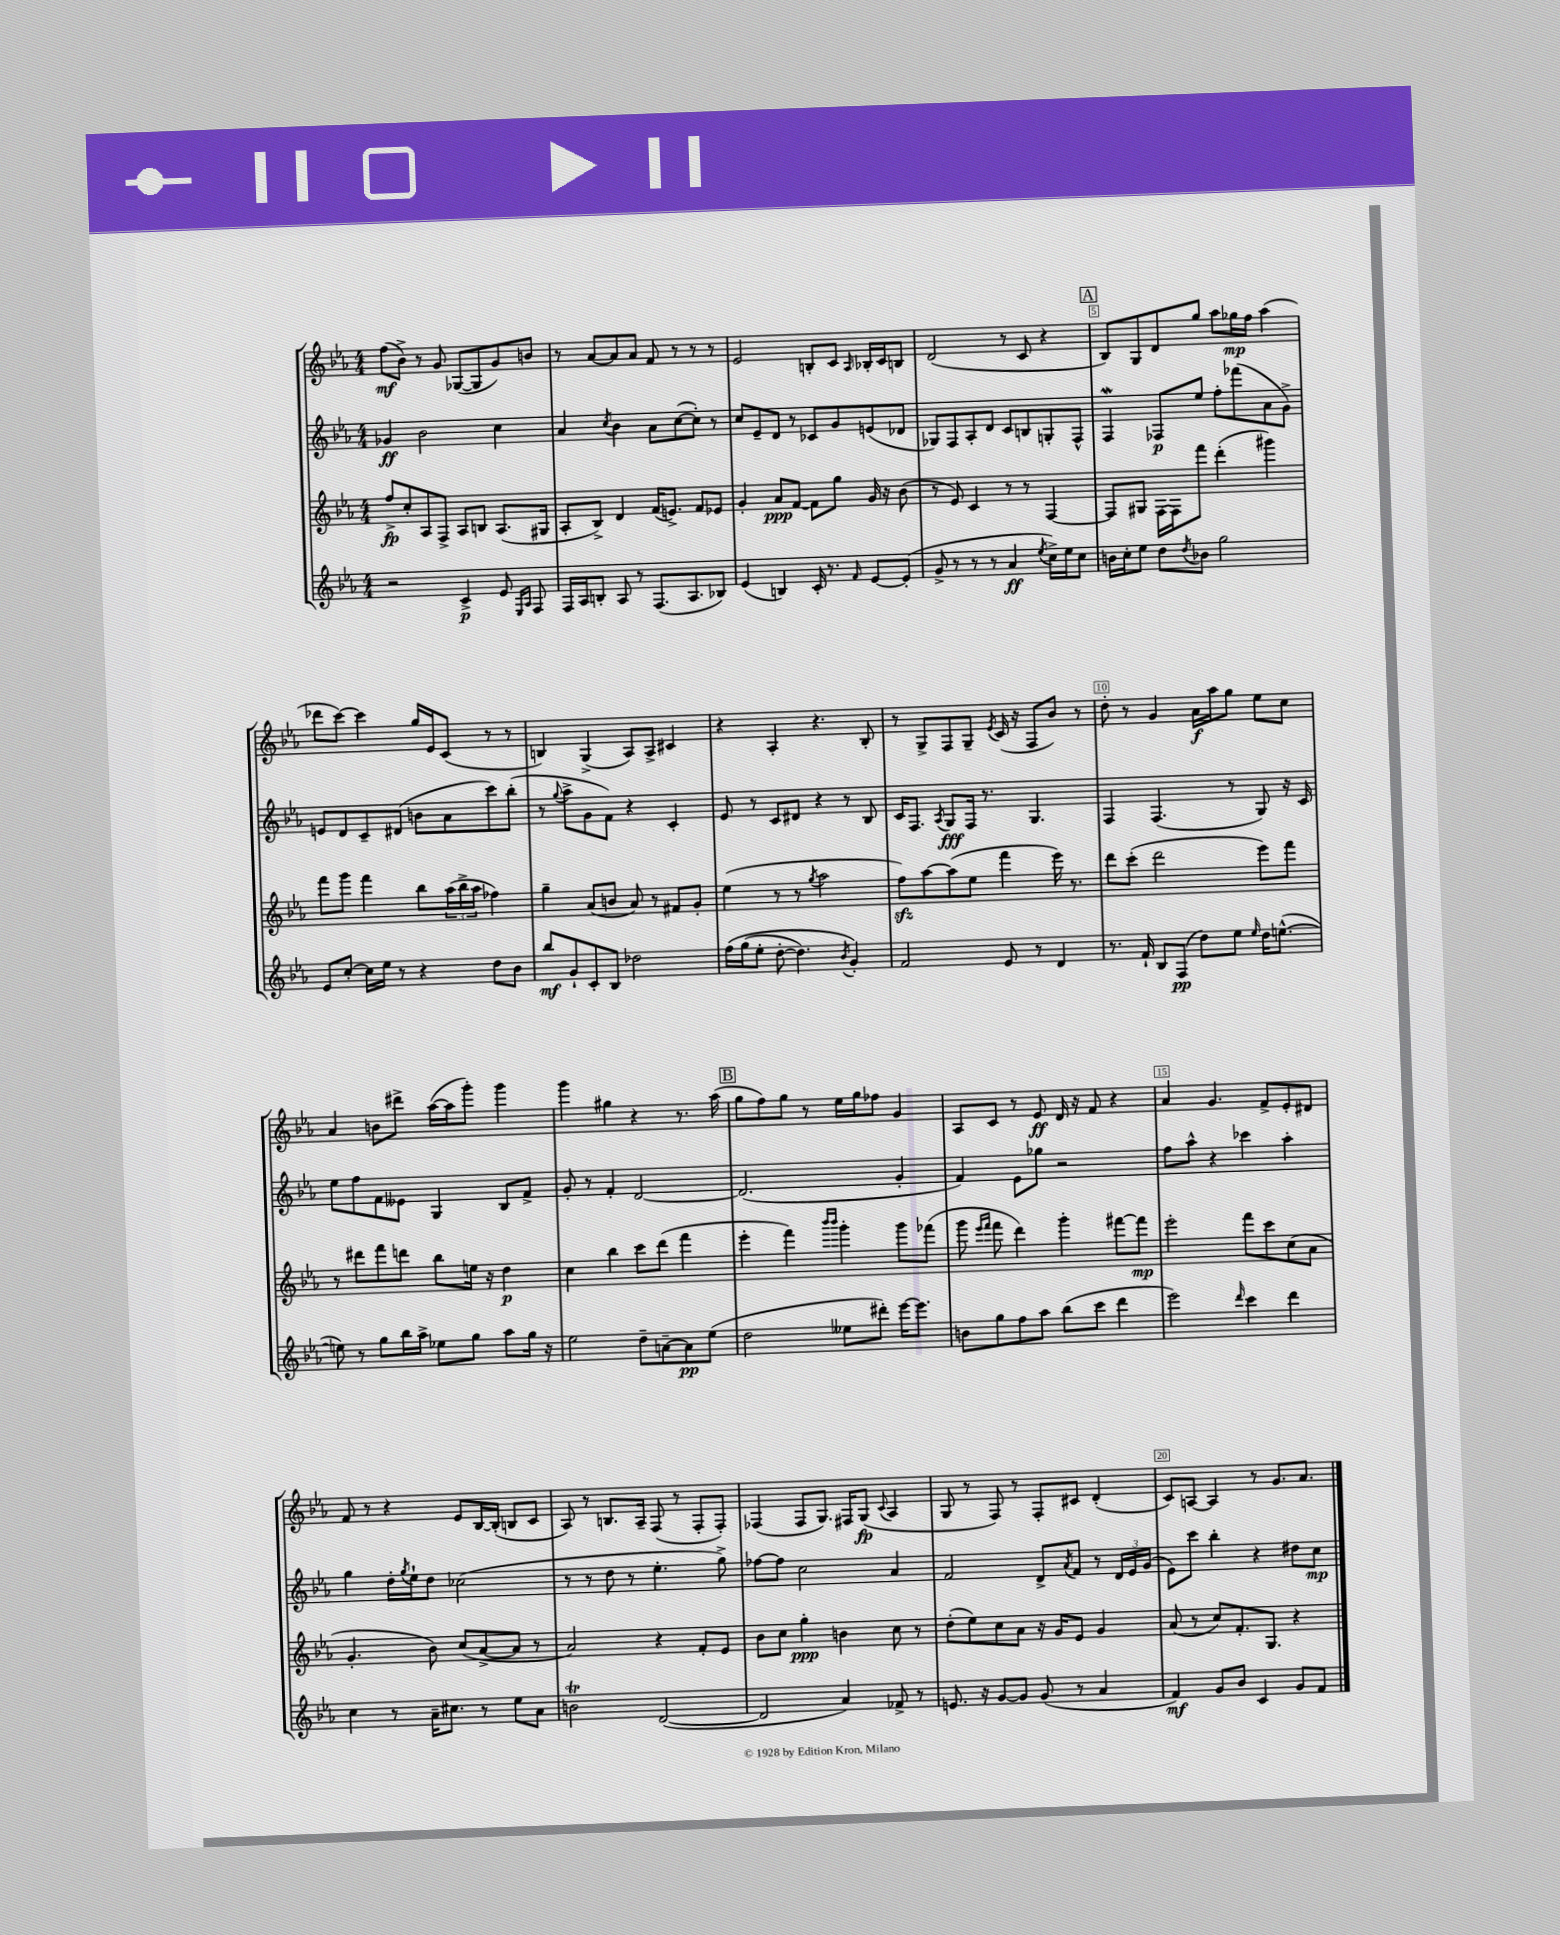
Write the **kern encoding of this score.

**kern	**dynam	**kern	**dynam	**kern	**dynam	**kern	**dynam
*part4	*part4	*part3	*part3	*part2	*part2	*part1	*part1
*staff4	*staff4	*staff3	*staff3	*staff2	*staff2	*staff1	*staff1
*clefG2	*	*clefG2	*	*clefG2	*	*clefG2	*
*k[b-e-a-]	*	*k[b-e-a-]	*	*k[b-e-a-]	*	*k[b-e-a-]	*
*M4/4	*	*M4/4	*	*M4/4	*	*M4/4	*
=1	=1	=1	=1	=1	=1	=1	=1
2r	.	8ff^/L	fp	4g-X/	ff	(8ff\L	mf
.	.	8cc'/	.	.	.	8b-^\J)	.
.	.	8A-/	.	2b-\	.	8r	.
.	.	8F^/J	.	.	.	8g/	.
4c^/	p	8A-/L	.	.	.	([8G-X/L	.
.	.	8Bn/J	.	.	.	8G-/]	.
8e-/	.	(8.A-/L	.	4cc\	.	8g/)	.
16qqE-/LL	.	.	.	.	.	.	.
16qqA-/JJ	.	.	.	.	.	.	.
8F/	.	.	.	.	.	8bn/J	.
.	.	16G#X/Jk	.	.	.	.	.
=2	=2	=2	=2	=2	=2	=2	=2
16F/LL	.	8A-'/L	.	4a-/	.	8r	.
16A-/J	.	.	.	.	.	.	.
8Bn'/J	.	8B-^/J)	.	.	.	[8a-/L	.
.	.	.	.	8qcc/	.	.	.
8A-/	.	4d/	.	4b-\	.	8a-/]	.
8r	.	.	.	.	.	8a-/J	.
(8.F/L	.	(16f/KL	.	8a-\L	.	8f/	.
.	.	8.en^/J)	.	.	.	.	.
.	.	.	.	([8cc\	.	8r	.
8.A-/	.	.	.	.	.	.	.
.	.	8f/L	.	8cc'\J])	.	8r	.
8B-X/J)	.	8e-X/J	.	8r	.	8r	.
=3	=3	=3	=3	=3	=3	=3	=3
(4e-/	.	4g'/	.	8cc/L	.	2e-/	.
.	.	.	.	8e-~/	.	.	.
4Bn/)	.	8a-/L	ppp	8d/J	.	.	.
.	.	[8f/J	.	8r	.	.	.
16c'/	.	8f\L]	.	8c-X/L	.	8Bn'/L	.
8.r	.	.	.	.	.	.	.
.	.	8gg\J	.	8g/	.	8c/J	.
16qqf/	.	.	.	.	.	16qqA-/	.
[8e-/L	.	16g/	.	(8en/	.	16B-X'/LL	.
.	.	16r	.	.	.	16c/J	.
(8e-'/J]	.	(8b-\	.	8d-X/J	.	8Bn/J	.
=4	=4	=4	=4	=4	=4	=4	=4
8g^/	.	8r	.	8G-X/L)	.	(2d/	.
8r	.	8e-/)	.	8F/	.	.	.
8r	.	4c/	.	8A-'/	.	.	.
8r	.	.	.	8d/J	.	.	.
4a-/	ff	8r	.	8c/L	.	8r	.
.	.	8r	.	8Bn/	.	8c/	.
8qee-/	.	.	.	.	.	.	.
16cc^\LL)	.	[4F/	.	8Gn'/	.	4r	.
16ee-\J	.	.	.	.	.	.	.
8cc\J	.	.	.	8F^^/J	.	.	.
!!LO:REH:place=s1:t=A
=5	=5	=5	=5	=5	=5	=5	=5
16bn\LL	.	8F/L]	.	4FW/	.	8B-/L)	.
16cc'\J	.	.	.	.	.	.	.
8ee-\J	.	8G#X/J	.	.	.	8G/	.
8dd\L	.	[16F\LL	.	8F-X/L	p	8d/	.
.	.	16F\J]	.	.	.	.	.
8qdd/	.	.	.	.	.	.	.
8b-X\J	.	8fff\J	.	8ee-/J	.	8gg/J	.
2gg\	.	(4ddd'\	.	8ff'\L	.	8aa-\L	.
.	.	.	.	(8fff-X\	.	16gg-X\L	mp
.	.	.	.	.	.	16ff\JJ	.
.	.	4ggg#X\)	.	8a-\	.	(4aa-\	.
.	.	.	.	8g^\J)	.	.	.
!!LO:LB:g=z
=6	=6	=6	=6	=6	=6	=6	=6
8e-/L	.	8fff\L	.	8en/L	.	8ddd-X\L	.
[8cc'/J	.	8ggg\J	.	8d/	.	[8ccc\J)	.
16cc\LL]	.	4fff\	.	8c~/	.	4ccc\]	.
16ee-\JJ	.	.	.	.	.	.	.
8r	.	.	.	(8d#X/J	.	.	.
4r	.	8bb-\L	.	8bn\L	.	16gg/LL	.
.	.	.	.	.	.	16e-/J	.
.	.	(24aa-\L	.	8a-\	.	(8c/J	.
.	.	24bb-^\	.	.	.	.	.
.	.	24aa-\JJ	.	.	.	.	.
8dd\L	.	4ff-X\)	.	8ccc\)	.	8r	.
8b-\J	.	.	.	(8bb-'\J	.	8r	.
=7	=7	=7	=7	=7	=7	=7	=7
8bb-/L	mf	4gg~\	.	8r	.	4Bn/)	.
.	.	.	.	8qqgg/	.	.	.
8g`/	.	.	.	8aa-^\L	.	.	.
8c'/	.	(8a-/L	.	8g\	.	(4G^/	.
8B-/J	.	8bn/J	.	8f\J)	.	.	.
2dd-X\	.	8a-/)	.	4r	.	8A-/L)	.
.	.	8r	.	.	.	8A-^/J	.
.	.	8f#X/L	.	4c'/	.	4c#X/	.
.	.	8g'/J	.	.	.	.	.
=8	=8	=8	=8	=8	=8	=8	=8
(16ff\LL	.	(4ee-\	.	8e-/	.	4r	.
(16gg\J	.	.	.	.	.	.	.
8ee-'\J	.	.	.	8r	.	.	.
[8dd'\	.	8r	.	8c/L	.	4A-'/	.
4.dd\])	.	8r	.	8d#X/J	.	.	.
.	.	8qgg/	.	.	.	.	.
.	.	2aa-\	.	4r	.	4.r	.
8qb-/	.	.	.	.	.	.	.
4g'/)	.	.	.	8r	.	.	.
.	.	.	.	8B-/	.	8B-'/	.
=9	=9	=9	=9	=9	=9	=9	=9
2f/	.	8ffzz\L)	.	16c/KL	.	8r	.
.	.	.	.	8.F/J	.	.	.
.	.	[8aa-\	.	.	.	8G^/L	.
.	.	.	.	8qA-/	.	.	.
.	.	(8aa-\]	.	8G/L	fff	8F/	.
.	.	8ee-\J	.	16F/Jk	.	8G~/J	.
.	.	.	.	8.r	.	.	.
.	.	.	.	.	.	8qe-/	.
8e-/	.	4fff\	.	.	.	(16c/	.
.	.	.	.	.	.	16r	.
8r	.	.	.	4.G/	.	8F/L	.
4d/	.	16eee-\)	.	.	.	8b-/J)	.
.	.	8.r	.	.	.	.	.
.	.	.	.	.	.	8r	.
=10	=10	=10	=10	=10	=10	=10	=10
8.r	.	8ddd\L	.	4F/	.	8dd'\	.
.	.	(8ccc'\J	.	.	.	8r	.
16f`/	.	.	.	.	.	.	.
8B-/L	.	2ddd\	.	(4.F/	.	4g/	.
(8F/J	pp	.	.	.	.	.	.
8dd\L)	.	.	.	.	.	16a-\LL	f
.	.	.	.	.	.	16aa-\J	.
8ee-\J	.	.	.	8r	.	8gg\J	.
16qqee-/	.	.	.	.	.	.	.
16dd\KL	.	8eee-\L)	.	8G/)	.	8ee-\L	.
([8.een^^\J	.	.	.	.	.	.	.
.	.	8fff\J	.	16r	.	8cc\J	.
.	.	.	.	16c/	.	.	.
!!LO:LB:g=z
=11	=11	=11	=11	=11	=11	=11	=11
8een\])	.	8r	.	8ee-\L	.	4a-/	.
8r	.	8ddd#X\L	.	8ff\	.	.	.
8gg\L	.	8fff\	.	8f\	.	8bn\L	.
16bb-\L	.	8dddn\J	.	8e--X\J	.	8ddd#X^\J	.
16aa-^\JJ	.	.	.	.	.	.	.
8ee-X\L	.	8bb-\L	.	4G/	.	([16aa-\LL	.
.	.	.	.	.	.	16aa-\J]	.
8gg\J	.	16een\Jk	.	.	.	8ggg'\J)	.
.	.	16r	.	.	.	.	.
8aa-\L	.	4dd\	p	8B-/L	.	4ggg\	.
16gg\Jk	.	.	.	8f^/J	.	.	.
16r	.	.	.	.	.	.	.
=12	=12	=12	=12	=12	=12	=12	=12
2ee-\	.	4cc\	.	8g'/	.	4ggg\	.
.	.	.	.	8r	.	.	.
.	.	4bb-\	.	4f'/	.	4gg#X\	.
8dd~\L	.	8ccc\L	.	[2d/	.	4r	.
[8an~\	.	(8ddd\J	.	.	.	.	.
8a\]	pp	4fff\	.	.	.	8.r	.
(8ee-\J	.	.	.	.	.	.	.
.	.	.	.	.	.	(16aa-\	.
!!LO:REH:place=s1:t=B
=13	=13	=13	=13	=13	=13	=13	=13
2dd\	.	4eee-'\	.	(2.d/]	.	8gg\L	.
.	.	.	.	.	.	8ff\)	.
.	.	4fff\)	.	.	.	8gg\J	.
.	.	.	.	.	.	8r	.
.	.	16qqbbb-/LL	.	.	.	.	.
.	.	16qqbbb-/JJ	.	.	.	.	.
8ee--X\L	.	4ggg'\	.	.	.	16ee-\LL	.
.	.	.	.	.	.	16gg\J	.
8ddd#X'\J)	.	.	.	.	.	8ff-X\J	.
[16eee-\KL	.	8ggg\L	.	4g'/	.	4g/	.
8.eee-\J]	.	.	.	.	.	.	.
.	.	(8fff-X\J	.	.	.	.	.
=14	=14	=14	=14	=14	=14	=14	=14
8bn\L	.	8ggg\	.	4f/)	.	8A-/L	.
.	.	16qqeee-/LL	.	.	.	.	.
.	.	16qqfff/JJ	.	.	.	.	.
8gg\	.	8fff\	.	.	.	8c/J	.
8ff\	.	4ddd\)	.	8e-\L	.	8r	.
8aa-\J	.	.	.	8gg-X\J	.	8e-/	ff
(8bb-\L	.	4ggg'\	.	2r	.	16d/	.
.	.	.	.	.	.	16r	.
8ccc\J	.	.	.	.	.	8f/	.
4ddd\	.	[8fff#X\L	.	.	.	4r	.
.	.	8fff#\J]	mp	.	.	.	.
=15	=15	=15	=15	=15	=15	=15	=15
2eee-\)	.	2eee-'\	.	8ff\L	.	4a-/	.
.	.	.	.	8aa-^^\J	.	.	.
.	.	.	.	4r	.	4.g/	.
16qqddd/	.	.	.	.	.	.	.
4ccc\	.	8fff\L	.	4ccc-X\	.	.	.
.	.	8ccc\	.	.	.	8f^/L	.
4ddd\	.	(8cc\	.	4aa-'\	.	8e-'/	.
.	.	8a-\J	.	.	.	8d#X/J	.
!!LO:LB:g=z
=16	=16	=16	=16	=16	=16	=16	=16
4cc\	.	4.g'/	.	4gg\	.	8f/	.
.	.	.	.	.	.	8r	.
8r	.	.	.	16dd'\LL	.	4r	.
.	.	.	.	8qgg/	.	.	.
.	.	.	.	16ee-`\J	.	.	.
16a-~\KL	.	8b-\)	.	8dd\J	.	.	.
8.cc#X\J	.	.	.	.	.	.	.
.	.	(8cc/L	.	(2cc-X\	.	8e-/L	.
8r	.	[8a-^/	.	.	.	[16B-/L	.
.	.	.	.	.	.	(16B-'/JJ]	.
8ee-\L	.	8a-/J]	.	.	.	8Bn/L	.
8a-\J	.	8r	.	.	.	8c/J	.
=17	=17	=17	=17	=17	=17	=17	=17
2bnt\	.	2a-/)	.	8r	.	8A-/)	.
.	.	.	.	8r	.	8r	.
.	.	.	.	8dd\	.	8.Bn/L	.
.	.	.	.	8r	.	.	.
.	.	.	.	.	.	16A-~/Jk	.
([2d/	.	4r	.	4.ee-'\	.	(8F/	.
.	.	.	.	.	.	8r	.
.	.	8f'/L	.	.	.	8F'/L	.
.	.	8e-/J	.	8gg^\)	.	8F'/J)	.
=18	=18	=18	=18	=18	=18	=18	=18
2d/]	.	8b-\L	.	[8ff-X\L	.	(4F-X/	.
.	.	8cc\J	.	8ff-\J]	.	.	.
.	.	4gg'\	ppp	2cc\	.	8F-/L	.
.	.	.	.	.	.	8.G/J)	.
4a-/)	.	4bn\	.	.	.	.	.
.	.	.	.	.	.	16F#X/KL	.
.	.	.	.	.	.	(8G/J	fp
.	.	.	.	.	.	8qqc/	.
8f-X^/	.	8cc\	.	4a-/	.	4A-/	.
8r	.	8r	.	.	.	.	.
=19	=19	=19	=19	=19	=19	=19	=19
8.en/	.	(8dd'\L	.	2f/	.	8G/	.
.	.	8ee-\)	.	.	.	8r	.
16r	.	.	.	.	.	.	.
[8g/L	.	8cc\	.	.	.	8F/)	.
8g/J]	.	8a-\J	.	.	.	8r	.
(8g/	.	16r	.	8d^/L	.	8F'/L	.
.	.	16g/KL	.	.	.	.	.
.	.	.	.	8qa-/	.	.	.
8r	.	8e-/J	.	8f/J	.	8c#X/J	.
4a-/	.	4g/	.	8r	.	(4d'/	.
.	.	.	.	24d/LL	.	.	.
.	.	.	.	24e-/	.	.	.
.	.	.	.	(24g/JJ	.	.	.
=20	=20	=20	=20	=20	=20	=20	=20
4f/)	mf	(8a-/	.	8e-\L)	.	8c/L)	.
.	.	8r	.	8ccc\J	.	[8An/J	.
8g/L	.	8cc/L)	.	4bb-'\	.	4A/]	.
8b-/J	.	8.f'/	.	.	.	.	.
4c/	.	.	.	4r	.	8r	.
.	.	8.G/J	.	.	.	.	.
.	.	.	.	.	.	8.g/L	.
8g/L	.	4r	.	8dd#X\L	.	.	.
.	.	.	.	.	.	8.a-/J	.
8f/J	.	.	.	8cc\J	mp	.	.
==	==	==	==	==	==	==	==
*-	*-	*-	*-	*-	*-	*-	*-
